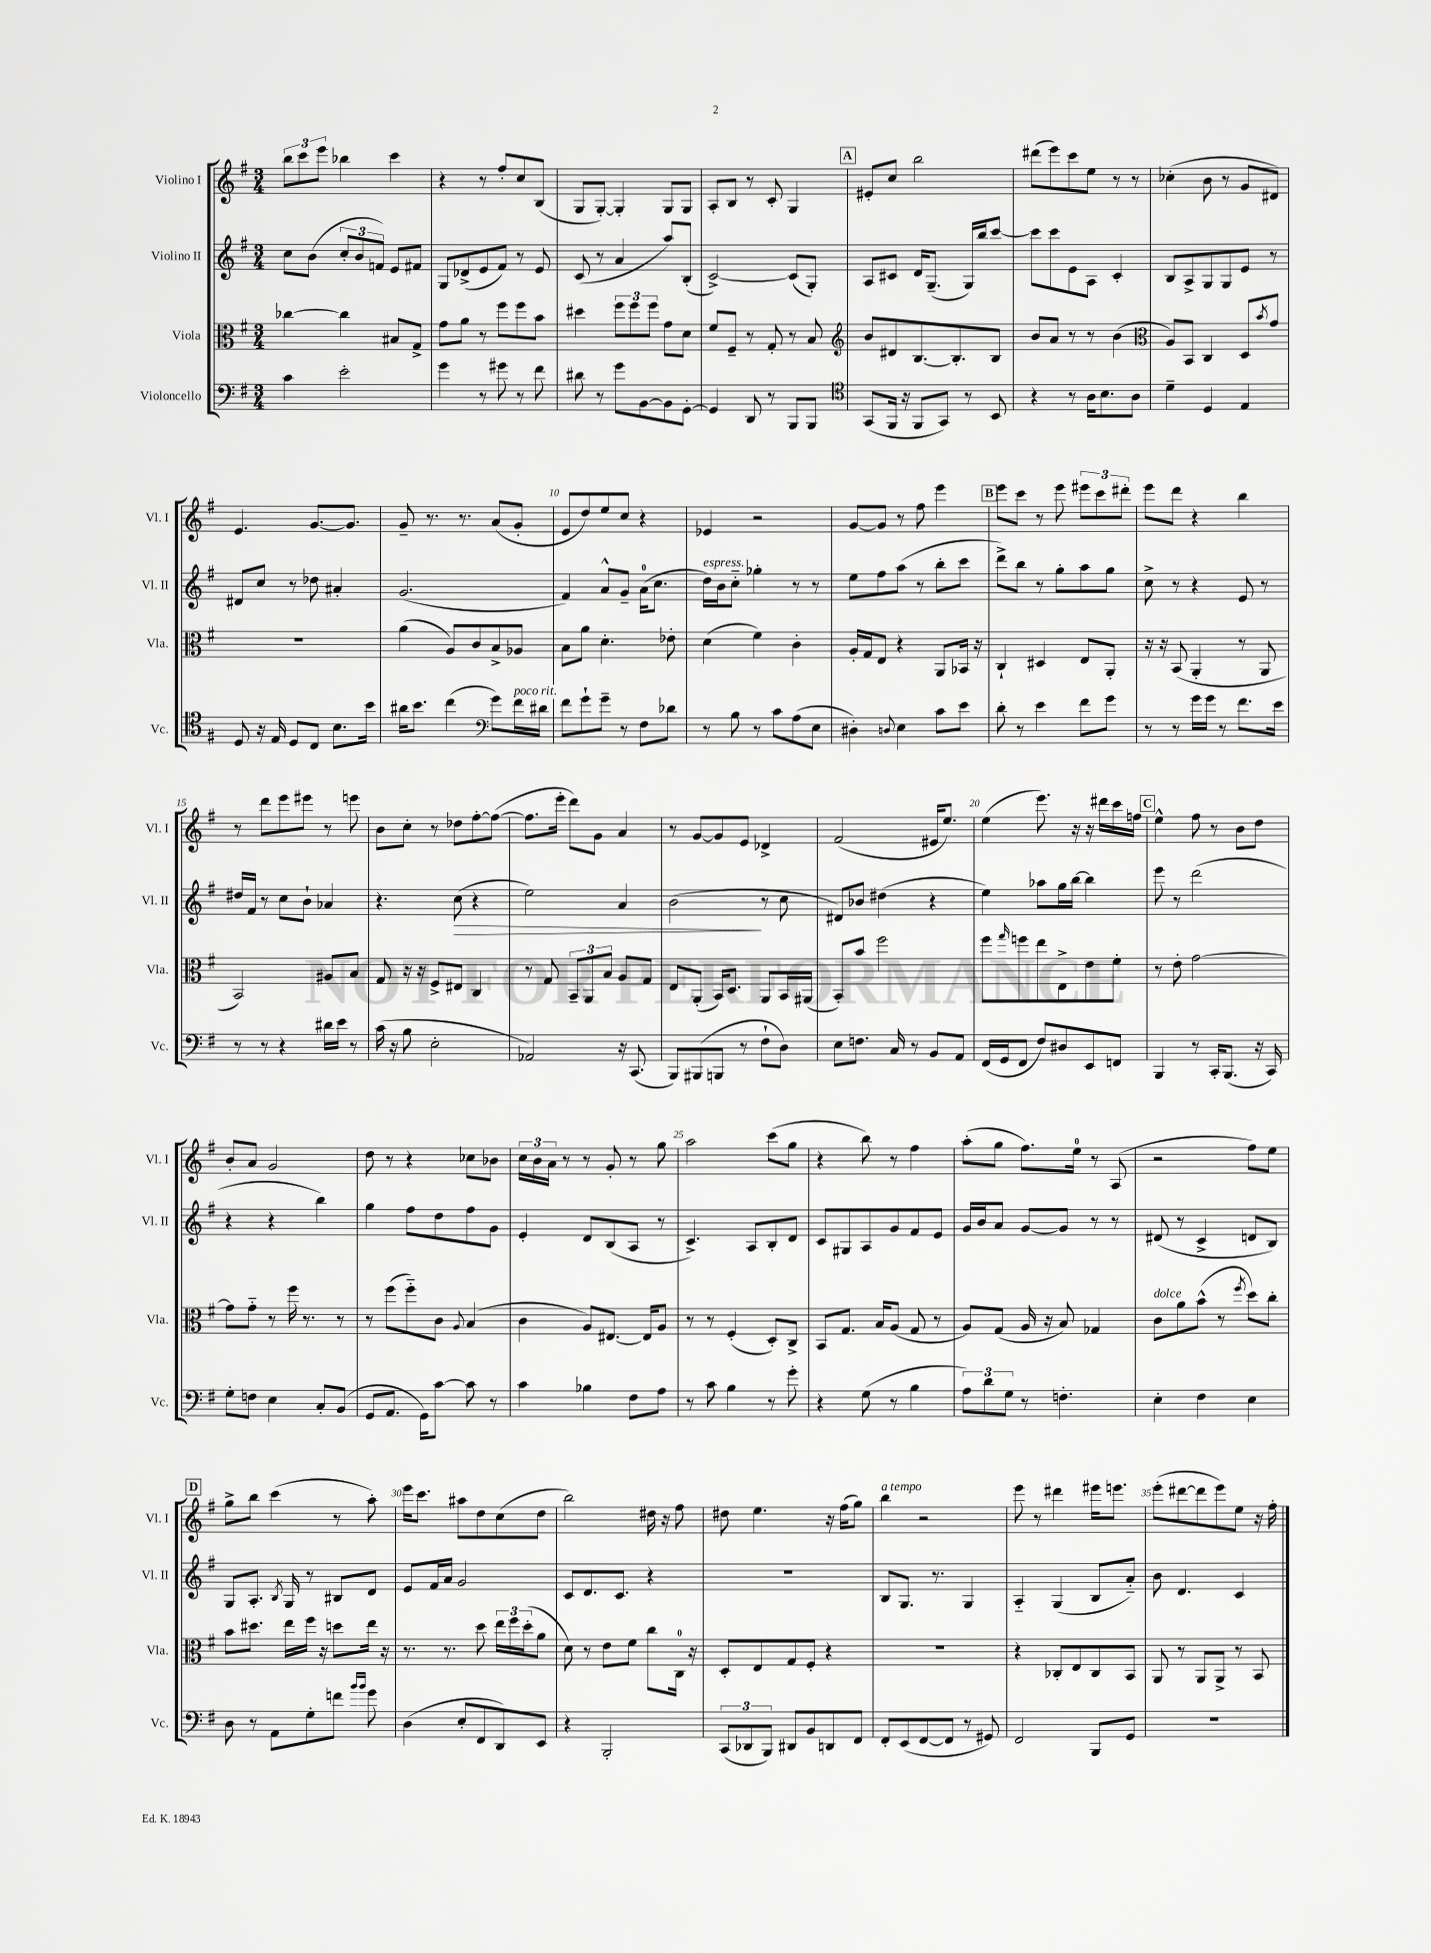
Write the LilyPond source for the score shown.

<<
\new StaffGroup <<
\new Staff = "s0" \with { instrumentName = "Violino I" shortInstrumentName = "Vl. I" } {
    \clef treble \key g \major \numericTimeSignature \time 3/4
    \tuplet 3/2 { b''8 c'''8 e'''8 } bes''4 c'''4 |
    r4 r8 fis''8-. c''8 b8( |
    g8 g8~-.) g4-. g8 g8 |
    a8-. b8 r8 c'8-. g4 |
    \mark \markup { \box "A" } eis'8-. c''8 b''2 |
    dis'''8( e'''8) c'''8 e''8 r8 r8 |
    ces''4-.( b'8 r8 g'8 dis'8) |
    e'4. g'8.~ g'8. |
    g'8-- r8. r8. a'8( g'8-. |
    e'8 d''8) e''8 c''8 r4 |
    ees'4 r2 |
    g'8~ g'8 r8 fis''8 e'''4 |
    \mark \markup { \box "B" } e'''8 c'''8 r8 e'''8 \tuplet 3/2 { eis'''8 c'''8 dis'''8-. } |
    e'''8 d'''8 r4 b''4 |
    r8 d'''8 e'''8 eis'''8 r8 e'''8 |
    b'8 c''8-. r8 des''8 fis''8~-. fis''8~( |
    fis''8. e'''16-. d'''8) g'8 a'4 |
    r8 g'8~ g'8 e'8 des'4-> |
    fis'2( eis'16 e''8.) |
    e''4( e'''8.) r16 r16 dis'''16 c'''16 f''16 |
    \mark \markup { \box "C" } e''4-^ fis''8 r8 b'8 d''8 |
    b'8-. a'8 g'2 |
    d''8 r8 r4 ces''8 bes'8 |
    \tuplet 3/2 { c''16 b'16 a'16 } r8 r8 g'8-. r8 g''8 |
    a''2 c'''8( g''8 |
    r4 b''8) r8 fis''4 |
    a''8-.( g''8 fis''8.) e''16-0 r8 a8( |
    r2 fis''8) e''8 |
    \mark \markup { \box "D" } g''8-> b''8 c'''4( r8 a''8-.) |
    e'''16 c'''8. ais''8 d''8 c''8( d''8 |
    b''2) dis''16 r16 fis''8 |
    dis''8 e''4. r16 fis''16( g''8) |
    b''4^\markup { \italic "a tempo" } r2 |
    e'''8 r8 dis'''4 eis'''16 e'''8. |
    e'''8-.( dis'''8~ dis'''8 e'''8) e''8 r16 fis''16-. \bar "|." |
}
\new Staff = "s1" \with { instrumentName = "Violino II" shortInstrumentName = "Vl. II" } {
    \clef treble \key g \major \numericTimeSignature \time 3/4
    c''8 b'8( \tuplet 3/2 { c''8-. b'8 f'8) } e'8 fis'8 |
    g8 des'8->( e'8 fis'8) r8 e'8 |
    c'8( r8 a'4 a''8) b8-.( |
    c'2~->) c'8( g8-.) |
    \mark \markup { \box "A" } a8 cis'8 d'16 g8.--( g16) b''16 c'''8~ |
    c'''8 c'''8 e'8 a8 c'4-. |
    b8 a8-> g8 g8 e'8 r8 |
    dis'8 c''8 r8 des''8 ais'4-. |
    g'2.( |
    fis'4) a'8-^ g'8-- a'16-0( c''8. |
    d''16^\markup { \italic "espress." }) b'16 c''8-_ ges''4-. r8 r8 |
    e''8 fis''8 a''8( r8 b''8-. c'''8 |
    \mark \markup { \box "B" } d'''8->) b''8 r8 g''8-. a''8 g''8 |
    c''8-> r8 r4 e'8 r8 |
    dis''16 fis'16 r8 c''8 b'8-! aes'4 |
    r4. c''8\>( r4 |
    e''2) a'4 |
    b'2\!( r8 c''8 |
    dis'8) bes'8 dis''4( r4 |
    e''4) aes''8 g''16 b''16~ b''4 |
    \mark \markup { \box "C" } e'''8 r8 d'''2( |
    r4 r4 b''4) |
    g''4 fis''8 d''8 fis''8 g'8 |
    e'4-. d'8 b8( a8 r8 |
    c'4.->) a8 b8-. d'8 |
    c'8 gis8 a8 g'8 fis'8 e'8 |
    g'16 b'16 a'8 g'8~ g'8 r8 r8 |
    dis'8( r8 c'4-> d'8 b8) |
    \mark \markup { \box "D" } g8 a8.-. \acciaccatura { b8 } g16 r8 bis8 d'8 |
    e'8 fis'16 a'16 g'2 |
    c'8 d'8. c'8. r4 |
    R2. |
    b8 g8. r8. g4 |
    a4-_ g4( b8 a'8-_) |
    b'8 d'4. c'4 \bar "|." |
}
\new Staff = "s2" \with { instrumentName = "Viola" shortInstrumentName = "Vla." } {
    \clef alto \key g \major \numericTimeSignature \time 3/4
    ces''4~ ces''4 bis8 g8-> |
    g'8 a'8 r8 fis''8 fis''8 b'8 |
    dis''4 \tuplet 3/2 { fis''8 fis''8 fis''8 } g'8 d'8 |
    fis'8 fis8-- r8 g8-. r8 b8 |
    \mark \markup { \box "A" } \clef treble b'8 dis'8 b8.~ b8.-. b8 |
    b'8 a'8 r8 r8 b'4( |
    \clef alto a8) b,8 c4 d8 \acciaccatura { b'8 } g'8 |
    R2. |
    a'4( a8) c'8 b8-> aes8 |
    b8 a'8 d'4.-. ees'8-. |
    d'4( fis'4) c'4-. |
    a16-. g16 e8 r4 a,8 bes,16 r16 |
    \mark \markup { \box "B" } c4-! dis4 e8 a,8-. |
    r16 r16 b,8( a,4-. r8 a,8 |
    b,2) ais8 b8 |
    g8 r16 r16 fis8-> eis8 c4 |
    r8 g8 \tuplet 3/2 { b,8-- a,8 b8 } a8 g8 |
    e8 a,8-.( b,16) d8. a,8 b,16 ais,16( |
    b,8-.) b'8 fis''2 |
    fis''8 \grace { g''16 } f''8 e''8 e8-> e'8 fis'8-. |
    \mark \markup { \box "C" } r8 e'8-. g'2~ |
    g'8 g'8-_ r8 fis''16 r8. r8 |
    r8 fis''8( fis''8-_) c'8 \appoggiatura { a8 } b4( |
    c'4 a8) eis8.~ eis16 a8 |
    r8 r8 fis4-.( d8-.) c8-> |
    b,8 g8. b16 a8( g8 r8 |
    a8) g8( a16 r16 b8) ges4 |
    c'8^\markup { \italic "dolce" } a'8 b'8-^( r8 \acciaccatura { fis''8 } d''8) c''8-. |
    \mark \markup { \box "D" } b'8 dis''8. e''16 fis''16 r16 d''8 e''16 r16 |
    r8. r8. d''8 \tuplet 3/2 { e''16 fis''16 d''16-.( } a'8 |
    d'8) r8 e'8 fis'8 c''8 c16-0 r16 |
    d8-. e8 g8 fis8-. r4 |
    R2. |
    r4 ces8-. e8 ces8 b,8 |
    a,8 r8 a,8 a,8-> r8 b,8 \bar "|." |
}
\new Staff = "s3" \with { instrumentName = "Violoncello" shortInstrumentName = "Vc." } {
    \clef bass \key g \major \numericTimeSignature \time 3/4
    c'4 e'2-. |
    g'4 r8 gis'8 r8 fis'8 |
    dis'8 r8 g'8 b,8~ b,8 g,8~-. |
    g,4 d,8 r8 b,,8 b,,8 |
    \mark \markup { \box "A" } \clef tenor g,8( fis,16 r16 fis,8 g,8) r8 b,8 |
    r4 r8 a16 b8. a8 |
    d'4-- d4 e4 |
    d8 r16 e16 d8 c8 b8. b'16 |
    ais'16 b'8. c''4( \clef bass g'8) fis'16^\markup { \italic "poco rit." } dis'16 |
    fis'8 g'8-! g'8-- r8 fis8 des'8 |
    r8 b8 r8 c'8 a8( e8 |
    dis4-.) \appoggiatura { d8 } e4 c'8 e'8 |
    \mark \markup { \box "B" } d'8-. r8 e'4 fis'8 g'8 |
    r8 r8 g'16 g'16 r8 fis'8. e'16 |
    r8 r8 r4 dis'16 e'16 r8 |
    c'16( r16 b8 e2-. |
    aes,2) r16 c,8.( |
    b,,8) bis,,8( b,,8 r8 fis8-! d8) |
    e8 f8. c16 r8 b,8 a,8 |
    fis,16( g,16 fis,8 fis8) dis8 e,8 f,8 |
    \mark \markup { \box "C" } b,,4 r8 c,16-. b,,8.( r16 c,16) |
    g8-. f8 e4 c8-. b,8( |
    g,8 a,8. g,16) c'8~ c'8 r8 |
    c'4 bes4 fis8 a8 |
    r8 c'8 b4 r8 g'8-. |
    r4 g8( r8 b4 |
    \tuplet 3/2 { a8) d'8 g8 } r8 f4.-. |
    e4-. fis4 e4 |
    \mark \markup { \box "D" } d8 r8 a,8 g8-. f'8 \grace { b'16 b'16 } g'8 |
    d4( e8-. fis,8 d,8) e,8 |
    r4 b,,2-. |
    \tuplet 3/2 { c,8( des,8 b,,8) } dis,8 b,8 d,8 fis,8 |
    fis,8-. e,8( fis,8~ fis,8 r8 gis,8) |
    fis,2 b,,8 g,8 |
    R2. \bar "|." |
}
>>
>>
\layout { \context { \Score \override BarNumber.break-visibility = ##(#f #t #t) barNumberVisibility = #(every-nth-bar-number-visible 5) } }
